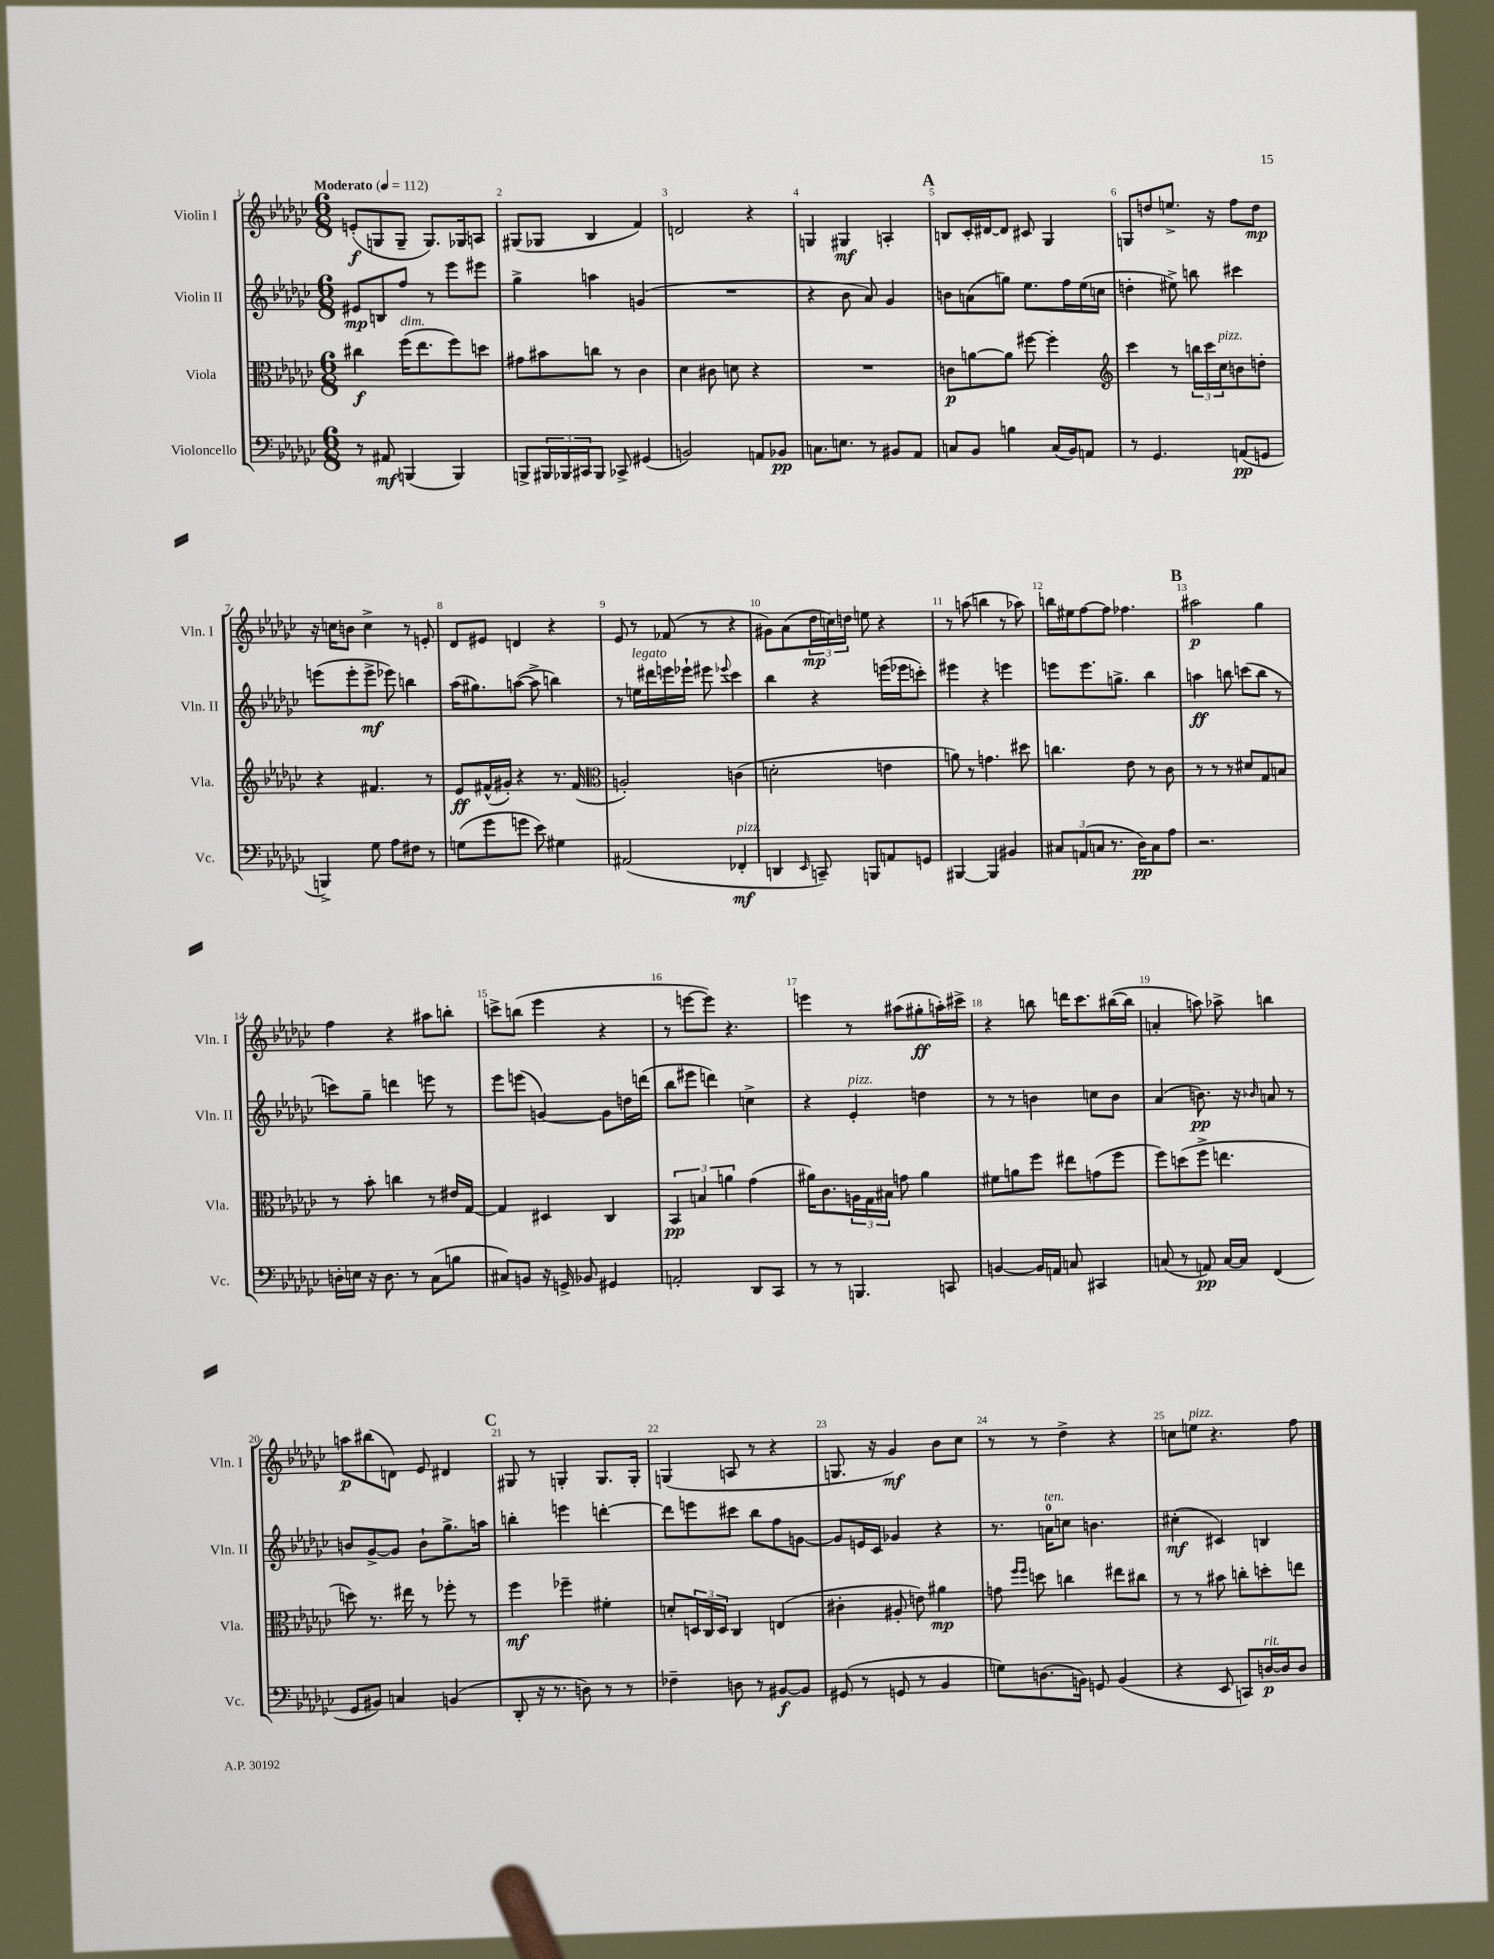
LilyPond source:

<<
\new StaffGroup <<
\new Staff = "s0" \with { instrumentName = "Violin I" shortInstrumentName = "Vln. I" } {
    \clef treble \key ges \major \numericTimeSignature \time 6/8 \tempo "Moderato" 4 = 112
    e'8-.\f( g8 g8-- g8.) ges16 a8 |
    gis8( ges8 bes4 f'4) |
    d'2 r4 |
    g4 gis4\mf a4-. |
    \mark \markup { \bold "A" } b8 ces'16-. dis'16~ dis'8 cis'8 ges4 |
    g8 d''8 e''8.-> r16 f''8 d''8\mp |
    r16 c''16 b'8 c''4-> r8 e'8-. |
    des'8 eis'8 d'4 r4 |
    ees'8 r8 fes'8( r8 r4 |
    gis'8) aes'8( \tuplet 3/2 { des''16\mp c''16) d''16 } e''8 r4 |
    r8 a''8( b''4 r8 aes''8) |
    b''16 eis''16 f''8~ f''8 fes''4. |
    \mark \markup { \bold "B" } ais''2\p ges''4 |
    f''4 r4 ais''8 b''8-. |
    c'''8-> b''8( ees'''4 r4 |
    r8 e'''8~ e'''8) r4. |
    e'''4 r8 ais''8( gis''8-.\ff a''16-.) cis'''16-> |
    r4 b''8 d'''16 ces'''8. bis''16~( bis''16 |
    a'4-. a''8) aes''8-> b''4 |
    a''8\p bis''8( d'8) ees'8 dis'4 |
    \mark \markup { \bold "C" } gis8 r8 g4-. g8. g16-. |
    g4( a8 r8 r4 |
    g8. r16 ges'4\mf) bes'8 ces''8 |
    r8 r8 des''4-> r4 |
    c''8 e''8^\markup { \italic "pizz." } r4. f''8 \bar "|." |
}
\new Staff = "s1" \with { instrumentName = "Violin II" shortInstrumentName = "Vln. II" } {
    \clef treble \key ges \major \numericTimeSignature \time 6/8
    eis'8\mp b8 f''8 r8 ees'''8 eis'''8 |
    ges''4-> a''4 g'4( |
    R2. |
    r4 bes'8 aes'8) ges'4 |
    \mark \markup { \bold "A" } b'8 a'8( g''8) ees''8. f''16 ees''16( c''16 |
    d''4-. eis''8->) b''8 cis'''4 |
    e'''8( e'''8-. e'''8->\mf ees'''8) b''4 |
    aes''16( gis''8.) a''8~( a''8-> b''4) |
    r8 e''16^\markup { \italic "legato" } dis'''16 e'''16 ees'''16-! eis'''8 \appoggiatura { ees'''8 } ces'''4 |
    bes''4 r4 e'''16( ees'''16 c'''8-.) |
    eis'''4 r4 e'''4 |
    e'''8 e'''8. g''8.-> bes''4 |
    \mark \markup { \bold "B" } a''4\ff b''8 c'''8( b''8 r8 |
    c'''8) ges''8-- d'''4 e'''8 r8 |
    ees'''8 e'''8( g'4~) g'8 d''16 d'''16( |
    bes''8 eis'''8 d'''4) c''4-> |
    r4 ees'4-.^\markup { \italic "pizz." } d''4 |
    r8 r8 b'4 c''8 b'8 |
    aes'4( b'8.\pp) r16 \grace { bes'16 } a'8 r8 |
    b'8 ges'8~-> ges'8 b'8-! ges''8.-> a''16 |
    \mark \markup { \bold "C" } b''4-. e'''4 d'''4~-. |
    d'''8 e'''8 cis'''8 bes''8 f''8 g'8~ |
    g'8 e'16 ces'16 ges'4 r4 |
    r8. a'16-0^\markup { \italic "ten." } c''8 b'4. |
    cis''4-.\mf( cis'4) b4 \bar "|." |
}
\new Staff = "s2" \with { instrumentName = "Viola" shortInstrumentName = "Vla." } {
    \clef alto \key ges \major \numericTimeSignature \time 6/8
    cis''4\f f''16^\markup { \italic "dim." }( ees''8. f''8) d''8 |
    gis'8 bis'8 c''8 r8 ces'4 |
    des'4 cis'8 d'8 r4 |
    R2. |
    \mark \markup { \bold "A" } c'8\p a'8~ a'8 fis''8~ fis''4-. |
    \clef treble ces'''4 r8 \tuplet 3/2 { b''16 ces'''16 ces''16^\markup { \italic "pizz." } } b'8 d''8-. |
    r4 fis'4. r8 |
    ees'8\ff fis'16-^( gis'16-.) r4 r8. fis'16( |
    \clef alto a2-.) c'4( |
    d'2-. e'4 |
    a'8) r8 g'4. dis''8 |
    c''4. ees'8 r8 ces'8 |
    \mark \markup { \bold "B" } r8 r8 r8 dis'8 ges8 b8 |
    r8 bes'8-. c''4 r8 eis'16 ges16~ |
    ges4 dis4 ces4 |
    \tuplet 3/2 { bes,4\pp b4 a'4 } ges'4( |
    ais'16) ces'8. \tuplet 3/2 { a16 ges16 bis16 } g'8 ais'4 |
    fis'8 a'8 f''8 eis''8 g'8( f''8 |
    f''8) d''8( f''8-> e''4. |
    d''8) r8. eis''16 r8 fes''8-. r8 |
    \mark \markup { \bold "C" } f''4\mf fes''4-- fis'4-. |
    d'8-. \tuplet 3/2 { d16 ces16 d16 } ces4 e4( |
    cis'4-. ais8-. e'8) ais'4\mp |
    g'8 \grace { f''16 f''16 } d''8 c''4 eis''8 cis''8 |
    r8 r8 bis'8 c''8-. d''8-. e''8 \bar "|." |
}
\new Staff = "s3" \with { instrumentName = "Violoncello" shortInstrumentName = "Vc." } {
    \clef bass \key ges \major \numericTimeSignature \time 6/8
    r8 ais,8\mf b,,4( b,,4) |
    b,,8-> \tuplet 3/2 { bis,,16 bes,,16 cis,16 } bes,,8 ces,8-> gis,4( |
    b,2) a,8 bes,8\pp |
    c8. e8. r8 bis,8 aes,8 |
    \mark \markup { \bold "A" } c8 bes,8 b4 c16( bes,16) a,8 |
    r8 ges,4. a,8\pp( g,8 |
    b,,4->) ges8 aes8 fis8 r8 |
    g8( ges'8 g'8 ees'8) gis4 |
    ais,2( fes,4-.\mf^\markup { \italic "pizz." } |
    d,4 \grace { ees,16 } c,8--) b,,8 a,8 g,8 |
    bis,,4~ bis,,4 bis,4 |
    \tuplet 3/2 { cis8 a,8( c8 } r8. des16\pp) c8 aes8 |
    \mark \markup { \bold "B" } r2. |
    d16-. e16 r16 d8. r8 ces8( b8 |
    cis8) b,8 r16 g,16-> bes,8 gis,4 |
    a,2-. des,8 ces,8 |
    r8 r8 b,,4. c,8 |
    b,4~ b,16 a,16 c8 cis,4 |
    c8( r8 a,8\pp) c16~ c16 f,4( |
    ges,8 bis,8) c4 b,4( |
    \mark \markup { \bold "C" } des,8-. r16 r8. d8) r8 r8 |
    fes4-- d8 r8 bis,8~\f bis,8 |
    gis,8( r8 g,8 r8 bes,4 |
    g8) d8.( b,16) g,8 b,4( |
    r4 ees,8 c,8) d16~\p^\markup { \italic "rit." } d16 d8 \bar "|." |
}
>>
>>
\layout { \context { \Score \override BarNumber.break-visibility = ##(#f #t #t) barNumberVisibility = #all-bar-numbers-visible } }
